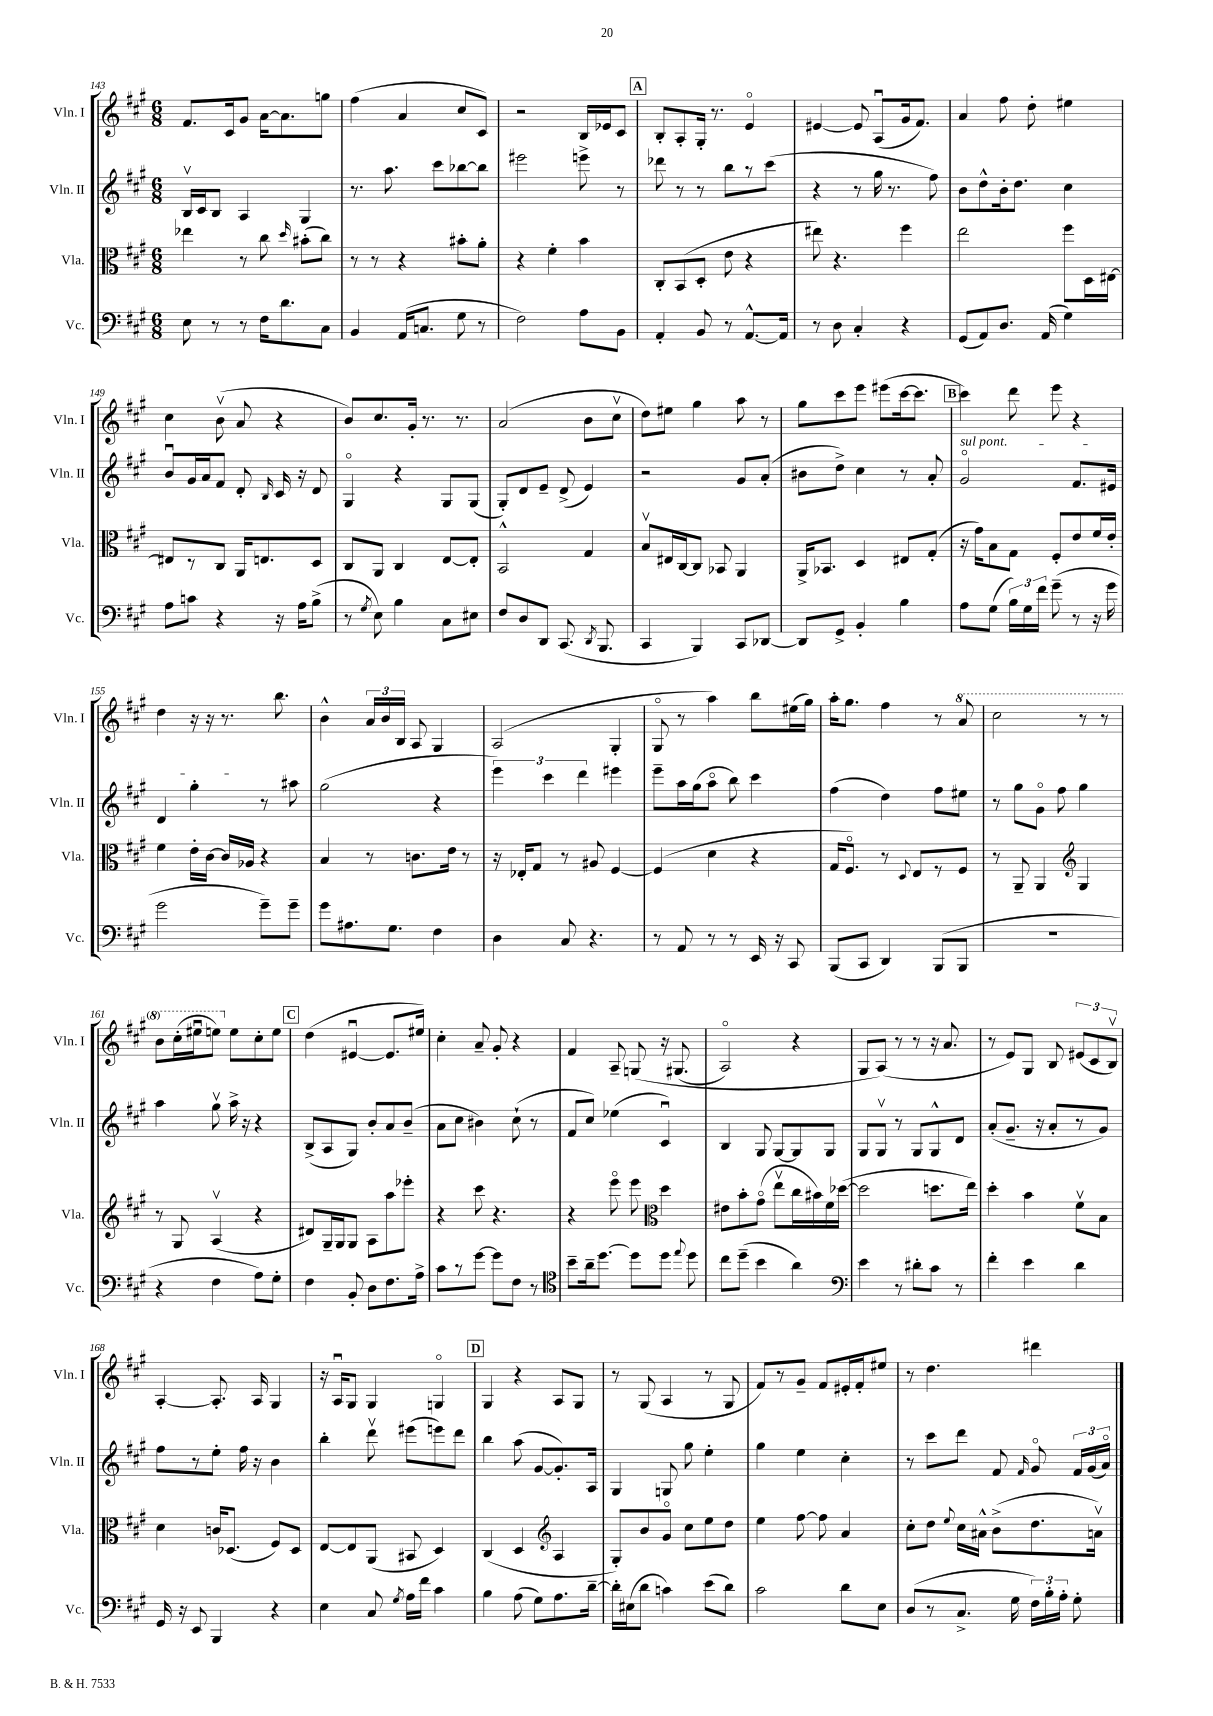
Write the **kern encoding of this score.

**kern	**kern	**kern	**kern
*part4	*part3	*part2	*part1
*staff4	*staff3	*staff2	*staff1
*I"Vc.	*I"Vla.	*I"Vln. II	*I"Vln. I
*I'Vc.	*I'Vla.	*I'Vln. II	*I'Vln. I
*clefF4	*clefC3	*clefG2	*clefG2
*k[f#c#g#]	*k[f#c#g#]	*k[f#c#g#]	*k[f#c#g#]
*M6/8	*M6/8	*M6/8	*M6/8
=143	=143	=143	=143
8E\	4ee-X\	16Bv/LL	8.f#/L
.	.	16c#/J	.
8r	.	8B/J	.
.	.	.	16c#/k
8r	8r	4A/	8g#/J
16F#\KL	8cc#\	.	[16a\KL
8.d\	.	.	8.a\]
.	16qqdd/	.	.
.	(8b#X'\L	4G#/	.
8C#\J	8cc#\J)	.	8ggn\J
=144	=144	=144	=144
4BB/	8r	8.r	(4ff#\
.	8r	.	.
.	.	8.aa\	.
(16AA/KL	4r	.	4a/
8.Cn/J	.	.	.
.	.	8ccc#\L	.
8G#\	8b#X'\L	[8bb-X\	8cc#/L
8r	8a'\J	8bb-\J]	8c#/J)
=145	=145	=145	=145
2F#\)	4r	2eee#X\	2r
.	4f#'\	.	.
8A\L	4b\	8eeen^\	16B/LL
.	.	.	16e-X/J
8BB\J	.	8r	8c#/J
!!LO:REH:place=s1:t=A
=146	=146	=146	=146
4AA'/	8C#'/L	8ddd-X\	8B'/L
.	(8BB/	8r	8A'/
8BB/	8D'/J	8r	16G#'/Jk
.	.	.	8.r
8r	8e\	8bb\L	.
[8.AA^^/L	4r	8r	4e/
.	.	(8ccc#\J	.
16AA/Jk]	.	.	.
=147	=147	=147	=147
8r	8ee#X\)	4r	[4e#X/
8D\	4.r	.	.
4C#'/	.	8r	8e#/]
.	.	16gg#\	(8Au/L
.	.	8.r	.
4r	4ff#\	.	16g#/k
.	.	.	8.f#/J)
.	.	8ff#\)	.
=148	=148	=148	=148
(8GG#/L	2ee\	8b\L	4a/
8AA/)	.	8dd^^\	.
8.D/J	.	16b'\k	8ff#\
.	.	8.dd\J	.
.	.	.	8dd'\
(16AA/	.	.	.
4G#\)	8ff#\L	4cc#\	4ee#X\
.	16D\L	.	.
.	[16E#X\JJ	.	.
!!LO:LB:g=z
=149	=149	=149	=149
8A\L	8E#X/L]	8bu/L	4cc#\
8cn\J	8r	16g#/L	.
.	.	16a/J	.
4r	8C#/J	8f#/J	(8bv\
.	16AA/KL	8d'/	8a/
.	8.En/	.	.
.	.	16qqB/	.
16r	.	16c#/	4r
16A\KL	.	16r	.
(8B^\J	8D/J	8d/	.
=150	=150	=150	=150
8r	8C#/L	4G#/	8b/L)
8qG#/	.	.	.
8E\)	8AA/J	.	8.cc#/
4B\	4C#/	4r	.
.	.	.	16g#'/Jk
.	.	.	8.r
8C#\L	[8E/L	8G#/L	.
.	.	.	8.r
8E#X\J	8E'/J]	(8G#/J	.
=151	=151	=151	=151
8F#/L	2BB^^/	8G#'/L)	(2a/
8D/	.	8d/	.
8DD/J	.	8e~/J	.
(8.CC#/	.	(8d^/	.
.	4G#/	4e/)	8b\L
8qDD/	.	.	.
8.BBB/	.	.	.
.	.	.	8cc#v\J
=152	=152	=152	=152
4CC#/	8Bv/L	2r	8dd\L)
.	16E#X/L	.	8ee#X\J
.	[16C#/J	.	.
4BBB/)	8C#/J]	.	4gg#\
.	8BB-X/	.	.
8CC#/L	4AA/	8g#/L	8aa\
[8DD-X/J	.	(8a'/J	8r
=153	=153	=153	=153
8DD-/L]	16AA^/KL	8b#X\L	8gg#\L
.	8.BB-X/J	.	.
8GG#^/J	.	8dd^\J)	8ccc#\
4BB'/	4D/	4cc#\	8eee\J
.	.	.	(8eee#X\L
4B\	8E#X/L	8r	[16ccc#\k
.	.	.	8.ccc#\J]
.	(8G#'/J	8a'/	.
!!LO:REH:place=s1:t=B
=154	=154	=154	=154
!	!	!LO:TX:a:i:t=sul pont.	!
8A\L	16r	2g#/	4ccc#\)
.	16g#\KL)	.	.
(8G#\J	8B\	.	.
24B\LL)	8G#\J	.	8ddd\
24G#\	.	.	.
24f#\JJ	.	.	.
(8g#~\	8F#'/L	.	8eee\
8r	8e/	8.f#/L	4r
16r	16f#/L	.	.
16g#\	16e'/JJ	16e#X/Jk	.
!!LO:LB:g=z
=155	=155	=155	=155
2g#\	4f#\	4d/	4dd\
.	16e'\LL	4gg#'\	16r
.	[16c#\JJ	.	16r
.	16c#/LL]	.	8.r
.	16A-X/JJ	.	.
8g#~\L)	4r	8r	.
.	.	.	8.bb\
8g#~\J	.	8aa#X\	.
=156	=156	=156	=156
8g#\L	4B/	(2gg#\	4b^^\
8.A#X\	.	.	.
.	8r	.	24a/LL
.	.	.	24b/
8.G#\J	.	.	.
.	.	.	24B/JJ
.	8.cn\L	.	8A/
4F#\	.	4r	4G#/
.	16e\Jk	.	.
.	8r	.	.
=157	=157	=157	=157
4D\	16r	6eee\)	(2A/
.	16E-X'/KL	.	.
.	8G#/J	.	.
.	.	6ccc#\	.
8C#/	8r	.	.
.	.	6ddd\	.
4.r	8A#X/	.	.
.	[4F#/	4eee#X\	4G#'/
=158	=158	=158	=158
8r	(4F#/]	8eee~\L	8G#/
8AA/	.	16aa\L	8r
.	.	(16gg#\J	.
8r	4d\	8aa\J	4aa\)
8r	.	8bb\)	.
16EE/	4r	4ccc#\	8bb\L
16r	.	.	.
8CC#/	.	.	(16ee#X\L
.	.	.	16gg#\JJ)
=159	=159	=159	=159
(8BBB/L	16G#/KL	(4ff#\	16aa'\KL
.	8.F#/J)	.	8.gg#\J
8CC#/J	.	.	.
4DD/)	8r	4dd\)	4ff#\
.	8qqD/	.	.
.	8E/L	.	.
(8BBB/L	8r	8ff#\L	8r
*	*	*	*8va
8BBB/J	8F#/J	8ee#X\J	8aa/
=160	=160	=160	=160
2.r	8r	8r	2ccc#\
.	8AA~/	8gg#\L	.
.	4AA/	8g#\J	.
.	.	8ff#\	.
*	*clefG2	*	*
.	4G#/	4gg#\	8r
.	.	.	8r
!!LO:LB:g=z
=161	=161	=161	=161
4r	8r	4aa\	8bb\L
.	8G#/	.	(16ccc#'\L
.	.	.	16eee#Xu\J
4F#\	(4Av/	8gg#v\	8eeen\J)
*	*	*	*X8va
.	.	16aa^\	8ee\L
.	.	16r	.
8A\L)	4r	4r	8cc#'\
8G#'\J	.	.	8ee\J
!!LO:REH:place=s1:t=C
=162	=162	=162	=162
4F#\	8d#X/L)	(8B^/L	(4dd\
.	16G#~/L	8A/	.
.	16G#/J	.	.
8BB'/	8G#/J	8G#/J)	[4e#Xu/
8D\L	8A\L	8b'/L	.
8.F#\	8aa\	8a/	8.e#/L]
.	8eee-X'\J	(8b~/J	.
16A^\Jk	.	.	16ee#X/Jk)
=163	=163	=163	=163
8c#\L	4r	8a\L	4cc#'\
8r	.	8cc#\J	.
[8g#\J	8ccc#\	4b#X\)	8a~/
8g#\L]	4.r	.	8g#'/
8F#\J	.	(8cc#`\	4r
8r	.	8r	.
=164	=164	=164	=164
*clefC4	*	*	*
8b~\L	4r	8f#/L	4f#/
16a~\k	.	8cc#/J)	.
[8.dd\J	.	.	.
.	8eee\	(4ee-X\	8A~/
8dd\L]	8eee\	.	(8Gn/
*	*clefC3	*	*
8dd\J	4dd\	4c#u/)	16r
.	.	.	(8.G#X/
8qqee/	.	.	.
8dd\	.	.	.
=165	=165	=165	=165
8cc#\L	8e#X\L	4B/	2A/)
(8dd~\J	8b'\	.	.
4b\	(8g#\J	8G#/	.
.	8eev\L	[8G#/L	.
4a\)	16cc#\L	8G#/]	4r
.	16b#X\)	.	.
.	16f#\	8G#/J	.
.	([16dd-X\JJ	.	.
=166	=166	=166	=166
*clefF4	*	*	*
4e\	2dd-\]	8G#/L	8G#/L
.	.	8G#v/J	(8A/J)
8r	.	8r	8r
8d#X'\L	.	8G#/L	8r
8c#\J	8.ddn\L	8G#^^/	16r
.	.	.	8.a/
8r	.	8d/J	.
.	16ee\Jk)	.	.
=167	=167	=167	=167
4f#'\	4dd'\	(8a'/L	8r
.	.	8.g#~/J	8e/L)
4e\	4b\	.	8G#/J
.	.	16r	.
.	.	8a'/L	8B/
4d\	8f#v\L	8r	(12e#X/L
.	.	.	12c#/
.	8B\J	8g#/J)	.
.	.	.	12Bv/J)
!!LO:LB:g=z
=168	=168	=168	=168
16GG#/	4d\	8ff#\L	[4A'/
16r	.	.	.
8EE/	.	8r	.
4BBB/	16cn/KL	8ee'\J	8.A'/]
.	(8.D-X/J	.	.
.	.	16ff#\	.
.	.	16r	16A/
4r	8F#/L)	4b\	4G#/
.	8D-/J	.	.
=169	=169	=169	=169
4E\	[8E/L	4bb'\	16r
.	.	.	16Au/KL
.	8E/]	.	8G#/J
8C#/	(8AA/J	8dddv\	4G#/
8qG#/	.	.	.
16A\LL	8BB#X/	(8eee#X\L	.
16f#\JJ	.	.	.
4c#\	4D/)	8eeen\)	4Gn/
.	.	8ddd\J	.
!!LO:REH:place=s1:t=D
=170	=170	=170	=170
4B\	(4C#/	4bb\	4G#/
(8A\	4D/	(8aa\	4r
8G#\L)	.	[8g#/L	.
*	*clefG2	*	*
8.A\	4A/	8.g#'/])	8A/L
.	.	.	8G#/J
[16d~\Jk	.	16A/Jk	.
=171	=171	=171	=171
16d'\LL]	8G#'/L)	4G#/	8r
(16E#X\J	.	.	.
8d\J	8b/	.	(8G#/
4cn\)	8g#/J	8Gn/	4A/
.	8cc#\L	8gg#\	.
(8e\L	8ee\	4ee'\	8r
8d\J)	8dd\J	.	8G#/
=172	=172	=172	=172
2c#\	4ee\	4gg#\	8f#/L)
.	.	.	8r
.	[8ff#\	4ee\	8g#~/J
.	8ff#\]	.	8f#/L
8d\L	4a/	4cc#'\	16e#X'/L
.	.	.	16f#'/J
8E\J	.	.	8ee#X/J
=173	=173	=173	=173
(8D/L	8cc#'\L	8r	8r
8r	8dd\J	8ccc#\L	4.dd\
.	8qqee/	.	.
8.C#^/J	16cc#\LL	8ddd\J	.
.	16a#X^^\JJ	.	.
.	(8b^\L	8f#/	.
16G#\	.	.	.
.	.	16qqf#/	.
24F#\LL)	8.dd\	8g#/	4ddd#X\
24B'\	.	.	.
24A'\JJ	.	.	.
8G#'\	.	24f#/LL	.
.	.	(24g#/	.
.	16anv\Jk)	.	.
.	.	24a/JJ)	.
==	==	==	==
*-	*-	*-	*-
